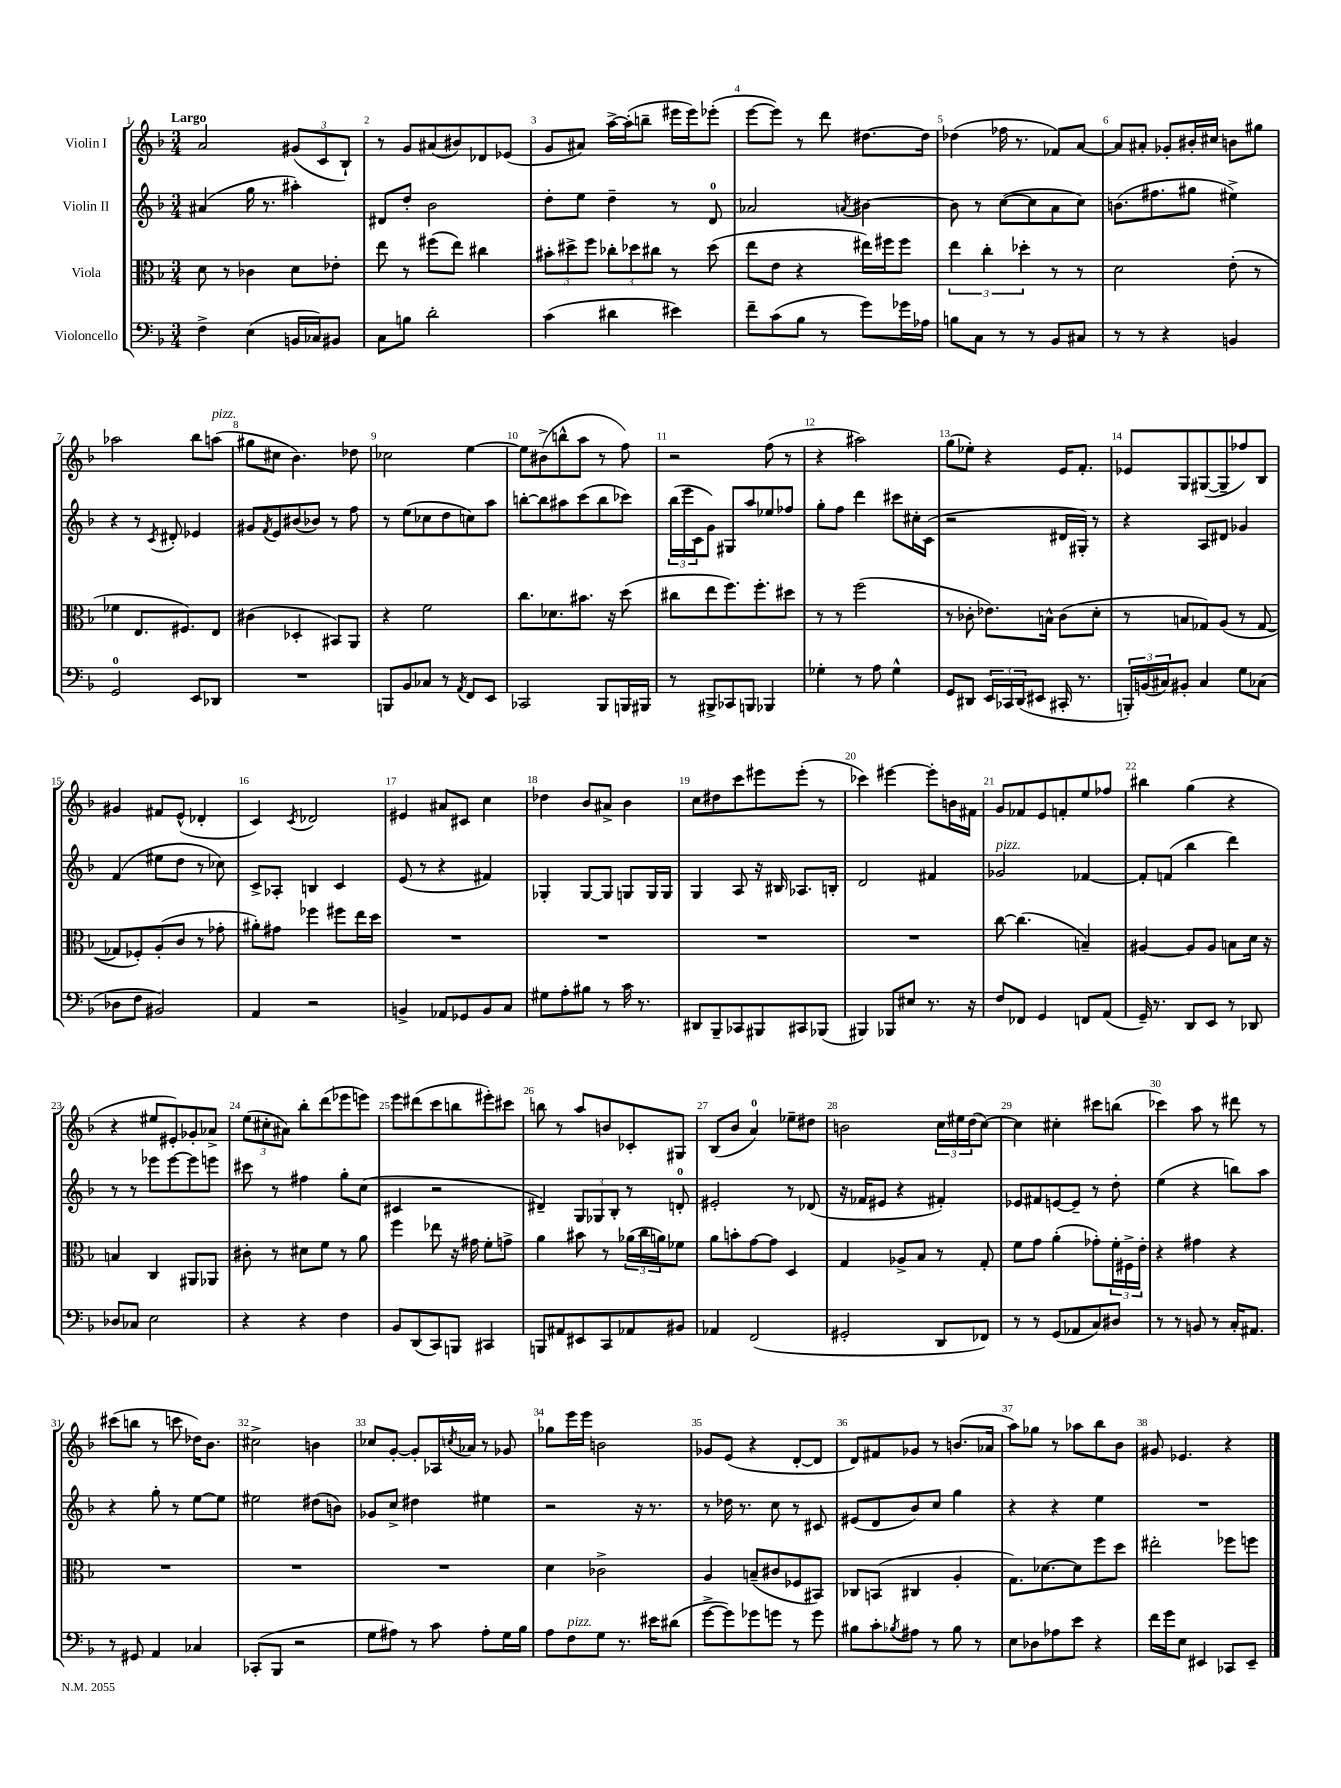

**kern	**kern	**kern	**kern
*part4	*part3	*part2	*part1
*staff4	*staff3	*staff2	*staff1
*I"Violoncello	*I"Viola	*I"Violin II	*I"Violin I
*clefF4	*clefC3	*clefG2	*clefG2
*k[b-]	*k[b-]	*k[b-]	*k[b-]
*M3/4	*M3/4	*M3/4	*M3/4
=1	=1	=1	=1
!	!	!	!LO:TX:a:B:t=Largo
4F^\	8d\	(4a#X/	2a/
.	8r	.	.
(4E\	4c-X\	16gg\	.
.	.	8.r	.
16BBn/LL	8d\L	4aa#X'\)	(12g#X/L
16C-X/J)	.	.	.
.	.	.	12c/
8BB#X/J	8e-X'\J	.	.
.	.	.	12B-`/J)
=2	=2	=2	=2
8C\L	8ee\	8d#X/L	8r
8Bn\J	8r	8dd'/J	8g/L
2d'\	(8ff#X\L	2b-\	(8a#X/
.	8ee\J)	.	8b#X/)
.	4cc#X\	.	8d-X/
.	.	.	(8e-X/J
=3	=3	=3	=3
(4c\	12b#X'\L	8dd'\L	8g/L
.	12dd#X^\	.	.
.	.	8ee\J	8a#X/J)
.	12ff\J	.	.
4d#X\	12cc-X'\L	4dd~\	[16aa^\LL
.	.	.	(16aa'\J]
.	12dd-X\	.	.
.	.	.	8bbn~\J
.	12cc#X\J	.	.
4e#X\)	8r	8r	16eee#X\LL
.	.	.	16eee#\J)
.	(8dd-\	8d/	(8eee-X'\J
=4	=4	=4	=4
8f~\L	8ee\L	2a-X/	[8eee\L
(8c\	8e\J	.	8eee\J])
8B-\J	4r	.	8r
8r	.	.	8ddd\
.	.	8qan/	.
8g\L)	16ee#X\LL)	[4b#X\	[8.dd#X\L
.	16ff#X\J	.	.
16g-X\L	8ff#\J	.	.
16A-X\JJ	.	.	16dd#\Jk]
=5	=5	=5	=5
8Bn\L	6ee\	8b#\]	(4dd-X\
8C\J	.	8r	.
.	6cc'\	.	.
8r	.	([8cc\L	16ff-X\
.	.	.	8.r
.	6dd-X'\	.	.
8r	.	8cc\]	.
8BB-/L	8r	8a\	8f-X/L)
8C#X/J	8r	8cc\J)	[8a/J
=6	=6	=6	=6
8r	2d\	(8.bn\L	8a/L]
8r	.	.	8a#X'/J
.	.	8.ff#X\	.
4r	.	.	8g-X'/L
.	.	8gg#X\J	16b#X'/L
.	.	.	16cc#X/JJ
4BBn/	(8e'\	4ee#X^\)	8bn\L
.	8r	.	8gg#X\J
!!LO:LB:g=z
=7	=7	=7	=7
2GG/	4f-X\	4r	2aa-X\
.	8.E/L	8r	.
.	.	8qc/	.
.	.	8d#X'/	.
.	8.F#X/)	.	.
8EE/L	.	4e-X/	8bb-\L
!	!	!	!LO:TX:a:i:t=pizz.
8DD-X/J	8E/J	.	(8aan\J
=8	=8	=8	=8
2.r	(4c#X\	8g#X/L	8gg#X\L
.	.	8qf/	.
.	.	8e/	8cc#X\J
.	4D-X'/	(8b#X/	4.b-\)
.	.	8b-X/J)	.
.	8BB#X/L)	8r	.
.	8AA/J	8ff\	8dd-X\
=9	=9	=9	=9
8BBBn/L	4r	8r	2cc-X\
8BB-/	.	(8ee\L	.
8C-X/J	2f\	8cc-X\	.
8r	.	8dd\	.
8qAA/	.	.	.
8FF/L	.	8ccn\)	[4ee\
8EE/J	.	8aa\J	.
=10	=10	=10	=10
2CC-X/	8.cc\L	[8bbn'\L	8ee\L]
.	.	8bb\]	(8b#X^\
.	8.d-X\	.	.
.	.	8aa#X\	8bbn^^\
.	8.b#X\J	(8ccc\	8aa\J
8BBB-/L	.	8bb\	8r
.	16r	.	.
16BBBn/L	(8dd\	8ccc-X\J)	8ff\)
16BBB#X/JJ	.	.	.
=11	=11	=11	=11
8r	8cc#X\L	(24bb-\LL	2r
.	.	24eee\	.
.	.	24c\J	.
8BBB#X^/L	8ee\	8g\J)	.
8CC-X/	8.ff\)	8G#X/L	.
8BBBn/J	.	8aa/	.
.	8.ff'\	.	.
4BBB-X/	.	8ee-X/	(8ff\
.	8dd#X\J	8ff-X/J	8r
=12	=12	=12	=12
4G-X'\	8r	8gg'\L	4r
.	8r	8ff\J	.
8r	(2ff\	4ddd\	2aa#X\)
8A\	.	.	.
4G-^^\	.	8ccc#X\L	.
.	.	16cc#X'\L	.
.	.	(16c\JJ	.
=13	=13	=13	=13
8GG/L	8r	2r	(8gg\L
8DD#X/J	8c-X'\	.	8ee-X'\J)
24EE/LL	8.e-X\L)	.	4r
24CC-X/	.	.	.
(24DD#/J	.	.	.
8EE#X/J	.	.	.
.	16Bn^^\Jk	.	.
16CC#X'/	(8c-\L	16d#X/LL	16e/KL
8.r	.	16G#X'/JJ)	8.f'/J
.	8d'\J	8r	.
=14	=14	=14	=14
24BBBn'/LL)	8r	4r	8e-X/L
(24BBn/	.	.	.
24C#X/J)	.	.	.
8BB#X'/J	8Bn/L	.	8G/
4C#/	8G-X/)	8A/L	([8G#X/
.	(8A/J	8d#X/J	8G#~/]
8G\L	8r	4g-X/	8ff-X/)
(8C-X\J	[8G-/	.	8B-/J
!!LO:LB:g=z
=15	=15	=15	=15
8D-X\L	8G-X/L]	(4f/	4g#X/
8F\J	8F-X'/)	.	.
2BB#X/)	(8A'/	8ee#X\L	8f#X/L
.	8c/J	8dd\J	(8e^^/J
.	8r	8r	4d-X'/
.	8g-X'\	8cc-X\)	.
=16	=16	=16	=16
4AA/	8a#X'\L)	8c^/L	4c/)
.	8g#X\J	8A-X'/J	.
.	.	.	8qc/
2r	4ff-X\	4Bn/	2d-X/
.	8ff#X\L	4c/	.
.	16ee\L	.	.
.	16dd\JJ	.	.
=17	=17	=17	=17
4BBn^/	2.r	(8e/	4e#X/
.	.	8r	.
8AA-X/L	.	4r	8a#X/L
8GG-X/	.	.	8c#X/J
8BB/	.	4f#X/)	4cc\
8C/J	.	.	.
=18	=18	=18	=18
8G#X\L	2.r	4G-X'/	4dd-X\
8A'\	.	.	.
8B#X\J	.	[8G-/L	8b-/L
8r	.	8G-/J]	8a#X^/J
16c\	.	8Gn/L	4b-\
8.r	.	.	.
.	.	16G/L	.
.	.	16G/JJ	.
=19	=19	=19	=19
8DD#X/L	2.r	4G/	8cc\L
8BBB-~/	.	.	8dd#X\
8CC-X/	.	8A/	8ccc\
8BBB#X/	.	16r	8eee#X\
.	.	16B#X/	.
8CC#X/	.	8.A-X/L	(8eee#'\J
(8BBB-X/J	.	.	8r
.	.	16Bn'/Jk	.
=20	=20	=20	=20
4BBB#X/)	2.r	2d/	4ccc-X\)
8BBB-X/L	.	.	[4eee#X\
8E#X/J	.	.	.
8.r	.	4f#X/	8eee#'\L]
.	.	.	16bn\L
16r	.	.	16f#X\JJ
=21	=21	=21	=21
!	!	!LO:TX:a:i:t=pizz.	!
8F/L	[8cc\	2g-X/	8g/L
8FF-X/J	(4.cc\]	.	8f-X/
4GG/	.	.	8e/
.	.	.	8fn'/
8FFn/L	4Bn~/)	[4f-X/	8ee/
(8AA/J	.	.	8ff-X/J
=22	=22	=22	=22
16GG~/)	[4A#X/	8f-'/L]	4bb#X\
8.r	.	.	.
.	.	(8fn/J	.
8DD/L	8A#/L]	4bb-\	(4gg\
8EE/J	8A#/J	.	.
8r	8Bn\L	4ddd\)	4r
8DD-X/	16d\Jk	.	.
.	16r	.	.
!!LO:LB:g=z
=23	=23	=23	=23
8D-X/L	4Bn/	8r	4r
8C-X/J	.	8r	.
2E\	4C/	8eee-X\L	8ee#X/L
.	.	[8eee-\	8e#X'/)
.	8AA#X/L	8eee-\]	8g-X'/
.	8AA-X/J	8eeen\J	8a-X^/J
=24	=24	=24	=24
4r	8c#X'\	8ccc#X\	(12ee\L
.	.	.	12cc#X'\
.	8r	8r	.
.	.	.	12a#X\J)
4r	8d#X\L	4ff#X\	8bb-'\L
.	8f\J	.	(8ddd\
4F\	8r	8gg'\L	8eee-X\
.	8a\	(8cc\J	8eeen\J)
=25	=25	=25	=25
8BB-/L	4ff\	4c#X/	8eee\L
(8DD/	.	.	(8ddd#X\
8CC/)	8ee-X\	2r	8ccc\
8BBBn/J	16r	.	8bbn\
.	16g#X\	.	.
4CC#X/	8f'\L	.	8eee#X'\)
.	8gn^\J	.	8ccc#X\J
=26	=26	=26	=26
8BBBn/L	4a\	4d#X~/)	8bbn\
8AA#X/	.	.	8r
8EE#X/	8b#X\	12G/L	8aa/L
.	.	12G-X/	.
8CC/	8r	.	8bn/
.	.	12B-'/J	.
8AA-X/	(24a-X\LL	8r	8c-X'/
.	24cc\	.	.
.	24an\J)	.	.
8BB#X/J	8f-X\J	8dn'/	8G#X/J
=27	=27	=27	=27
4AA-X/	8a\L	2e#X'/	(8B-/L
.	8bn'\	.	8b-/J
(2FF/	[8g\	.	4a/)
.	8g\J]	.	.
.	4D/	8r	8ee-X~\L
.	.	(8d-X/	8dd#X\J
=28	=28	=28	=28
2GG#X'/	4G/	16r	2bn\
.	.	16f-X/KL	.
.	.	8e#X/J	.
.	8A-X^/L	4r	.
.	8B-/J	.	.
8DD/L	8r	4f#X'/)	24cc\LL
.	.	.	24ee#X\
.	.	.	(24dd\J
8FF-X/J)	8G'/	.	[8cc\J)
=29	=29	=29	=29
8r	8f\L	8e-X/L	4cc\]
8r	8g\J	8f#X/	.
(8GG/L	(4a'\	[8en/	4cc#X'\
8AA-X/	.	8e~/J]	.
8C/)	8g-X'\L)	8r	8ccc#X\L
8D#X/J	24f'\L	8dd'\	(8bbn\J
.	24F#X^\	.	.
.	24e'\JJ	.	.
=30	=30	=30	=30
8r	4r	(4ee\	4ccc-X\)
8r	.	.	.
8BBn/	4g#X\	4r	8aa\
8r	.	.	8r
16C'/KL	4r	8bbn\L)	8ddd#X\
8.AA#X/J	.	.	.
.	.	8aa\J	8r
!!LO:LB:g=z
=31	=31	=31	=31
8r	2.r	4r	(8ccc#X\L
8GG#X/	.	.	8bbn\J
4AA/	.	8gg'\	8r
.	.	8r	8cccn\
4C-X/	.	[8ee\L	16dd-X\KL)
.	.	.	8.b-\J
.	.	8ee\J]	.
=32	=32	=32	=32
(8CC-X'/L	2.r	2ee#X\	2cc#X^\
8BBB-/J	.	.	.
2r	.	.	.
.	.	(8dd#X\L	4bn\
.	.	8bn\J)	.
=33	=33	=33	=33
8G\L	2.r	8g-X/L	8cc-X/L
8A#X\J)	.	8cc^/J	[8g'/J
8r	.	4dd#X\	8g'/L]
8c\	.	.	16A-X/L
.	.	.	8qccn/
.	.	.	16a-X/JJ
8A#'\L	.	4ee#X\	8r
16G\L	.	.	8g-X/
16B-\JJ	.	.	.
=34	=34	=34	=34
8A\L	4d\	2r	8gg-X\L
!LO:TX:a:i:t=pizz.	!	!	!
8F\	.	.	16eee\L
.	.	.	16eee\JJ
8G\J	2c-X^\	.	2bn\
8.r	.	.	.
.	.	16r	.
16e#X\KL	.	8.r	.
(8d#X\J	.	.	.
=35	=35	=35	=35
[8g^\L	4A/	8r	8g-X/L
8g\])	.	16dd-X\	(8e/J
.	.	8.r	.
8g-X\	(8Bn~/L	.	4r
8gn\J	8c#X/	8cc\	.
8r	8F-X/	8r	[8d'/L
8g\	8BB#X/J)	8c#X/	8d/J]
=36	=36	=36	=36
8B#X\L	8C-X/L	(8e#X/L	8d/L)
8c'\	(8BBn/J	8d/	8f#X/
8qB-X/	.	.	.
8A#X\J	4C#X/	8b-/)	8g-X/J
8r	.	8cc/J	8r
8B-\	4A'/	4gg\	(8.bn/L
8r	.	.	.
.	.	.	16a-X/Jk
=37	=37	=37	=37
8E\L	8.G\L)	4r	8aa\L)
8D-X\	.	.	8gg-X\J
.	[8.d-X\	.	.
8A-X\	.	4r	8r
8e\J	8d-\]	.	8aa-X\L
4r	8ff\	4ee\	8bb-\
.	8dd\J	.	8b-\J
=38	=38	=38	=38
16f\LL	2ee#X'\	2.r	8g#X/
16g\J	.	.	.
8E\J	.	.	4.e-X/
4EE#X/	.	.	.
8CC-X/L	8ff-X\L	.	4r
8EE#~/J	8ffn\J	.	.
==	==	==	==
*-	*-	*-	*-
